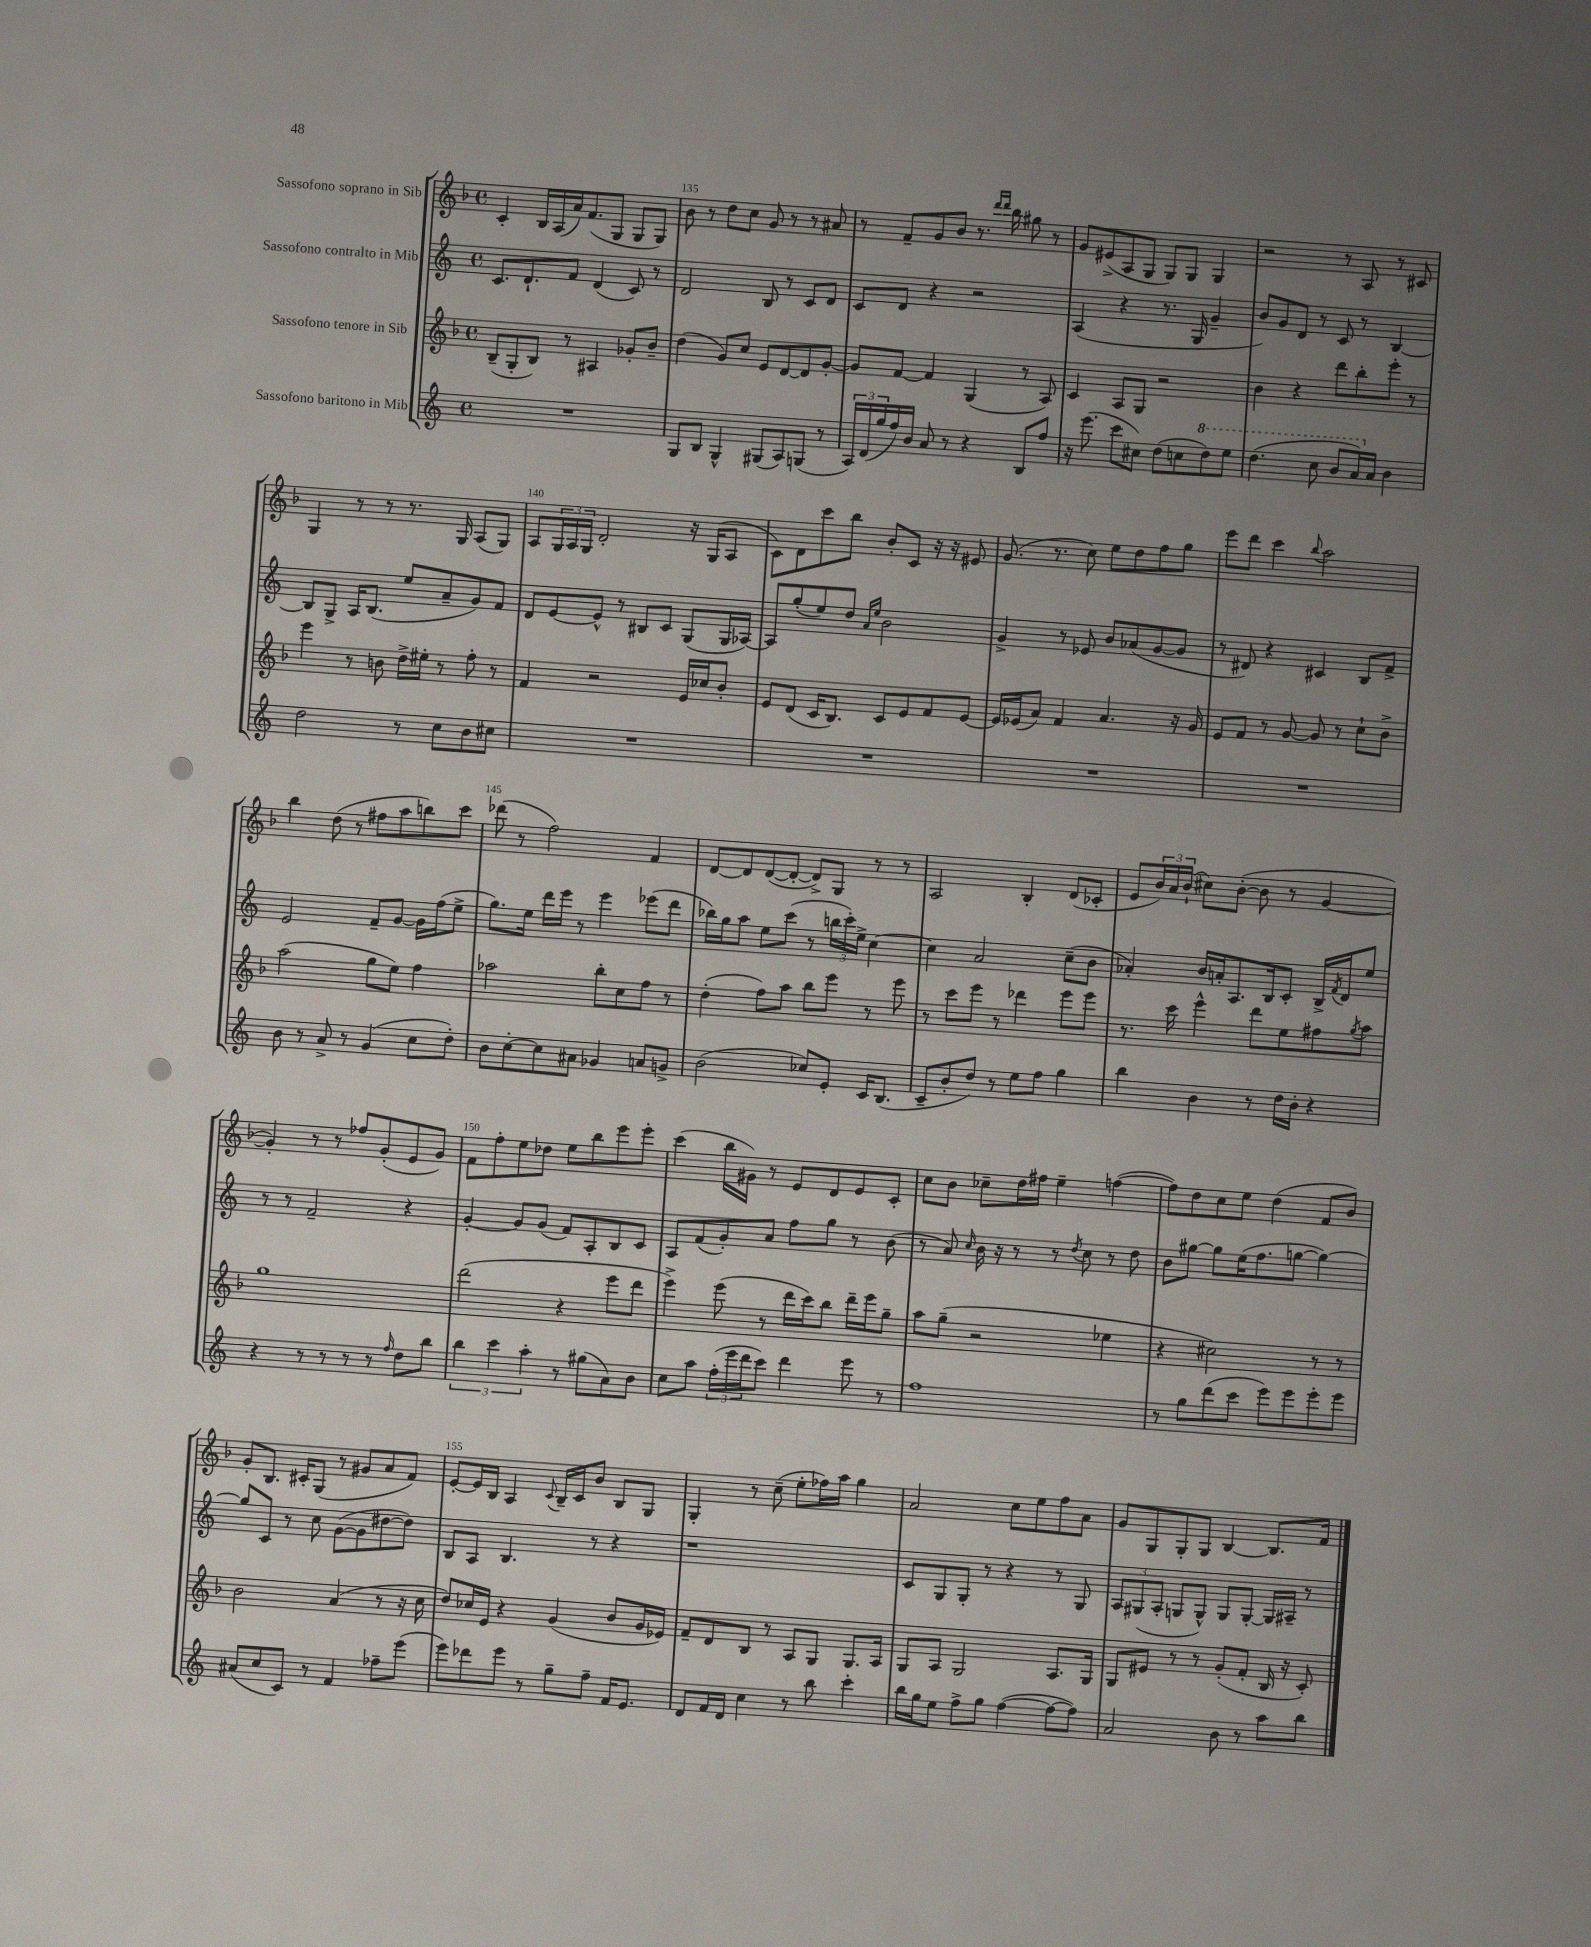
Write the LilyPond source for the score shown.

<<
\new StaffGroup <<
\new Staff = "s0" \with { instrumentName = "Sassofono soprano in Sib" } {
    \clef treble \key f \major \defaultTimeSignature \time 4/4
    c'4-. bes16 a16( a'16) f'8.( g8 g8 g8) |
    bes'8 r8 d''8 c''8 g'8 r8 r8 ais'8 |
    r8 f'8-- g'8 bes'8 r8. \grace { d'''16 d'''16 } bes''16 gis''8 r8 |
    g'8 eis'8->( a8 g8 g8) g8 g4 |
    r2 r8 a8 r8 cis'8 |
    g4 r8 r8 r8. g16 a8( g8) |
    a8 \tuplet 3/2 { g16 a16 g16 } d'2-. r16 g16( a8 |
    c'8) d'8 c'''8 bes''8 bes'8-. c'8 r16 r16 eis'8 |
    g'8.( r8. c''8) e''8 d''8 f''8 g''8 |
    e'''8 d'''8 c'''4 \appoggiatura { bes''8 } a''2 |
    bes''4 d''8( r8 fis''8 a''8 b''8) c'''8 |
    des'''8( r8 f''2) f'4 |
    d'8~ d'8 d'8~( d'8~-. d'8->) g8 r8 r8 |
    a2 bes4-. d'8( ces'8-. |
    e'8 \tuplet 3/2 { bes'16) a'16 bes'16-!( } cis''8) bes'8~-.( bes'8 r8 g'4~ |
    g'4-.) r8 r8 fes''8 g'8-.( e'8 g'8) |
    f'8 f''8-. e''8 des''8 e''8 bes''8 e'''8 e'''8-. |
    c'''4( bes''16 gis'16) r8 e'8 d'8 e'8 c'8-. |
    c''8 bes'8 ces''8-- d''16 fis''16 e''4-- f''4~( |
    f''8) d''8 c''8 e''8 d''4( f'8 bes'8) |
    g'8-. bes8. cis'16-. g8( r8 gis'8 a'8 f'8) |
    e'8~-. e'16 bes16 a4 \appoggiatura { c'8 } bes16-- c'16 bes'8 bes8 g8 |
    g4-. r8 c''8--( e''8-. fes''16) a''16 g''4 |
    a'2 c''8 e''8 f''8 a'8 |
    g'8 g8 g8-. g8 bes4~ bes8. f'16 \bar "|." |
}
\new Staff = "s1" \with { instrumentName = "Sassofono contralto in Mib" } {
    \clef treble \key c \major \defaultTimeSignature \time 4/4
    c'8. d'8.-! f'8 d'4( c'8) r8 |
    d'2 b8 r8 c'8 d'8 |
    c'8 d'8 r4 r2 |
    a4( r4 r8. g16 g'4-- |
    b'8) g'8 d'8 r8 c'8 r8 b4~ |
    b8 g8-> a16 b8.( e''8 a'8-- g'8) f'8 |
    d'8 e'8~ e'8-^ r8 bis8 c'8 g8( g16 aes16~) |
    aes8 g''8-.( e''8) d''8 \grace { a'16 e''16 } b'2 |
    g'4-> r8 ees'8 b'8 aes'8( g'8~ g'8 |
    r8 dis'8) r4 cis'4 b8 f'8-> |
    e'2 f'8-- g'8~ g'16 f''16( e''8-> |
    g''8.) e''16 d'''16 e'''16 r8 e'''4 ees'''8( d'''8 |
    bes''16) g''16 a''8 e''8 c'''8( r8 \tuplet 3/2 { b''16 c'''16-.) e''16-> } c''4~ |
    c''4 a'2 c''8--( b'8 |
    aes'4-.) b'16 a'16-. a8. b16 c'8-. b16-> \acciaccatura { f'8 } d'16 e''8 |
    r8 r8 f'2-- r4 |
    g'4~-. g'8 g'8( f'8) a8-. b8 c'8 |
    a8 f'8( g'8-.) a'8 f''8 g''8 r8 b'8( |
    r8 a'8) \grace { c''16 } b'16 r16 r8 r8 \acciaccatura { d''8 } c''8 r8 d''8 |
    b'8 gis''8~ gis''8 e''16( f''8. g''8~ g''4~) |
    g''8 c'8 r8 c''8 g'8~( g'8 dis''8~ dis''8) |
    b8 a8 b4. r8 r4 |
    r1 |
    c'8 g8 g8-. r8 r4 r8 g8 |
    \tuplet 3/2 { a8 gis8( a8-. } g8 g8-^) g8 g8~-. g16 ais16-- r8 \bar "|." |
}
\new Staff = "s2" \with { instrumentName = "Sassofono tenore in Sib" } {
    \clef treble \key f \major \defaultTimeSignature \time 4/4
    bes8--( g8-. bes8) r8 ais4 ges'8-. bes'8-- |
    d''4( g'8) c''8 e'8 d'8~ d'8 g'8~-. |
    g'8 f'8~ f'4 g4( r8 a8) |
    c'4 a8 g8 r2 |
    bes'4 r4 d'''8 bes''8-. e'''8-. r8 |
    e'''4 r8 b'8 d''16-> eis''16-. r8 f''8-. r8 |
    f'4 r2 e'16 ces''16 bes'8-. |
    e'8 d'8( c'16 bes8.) c'8 e'8 f'8 e'8~ |
    e'16 ees'16( a'8) f'4 a'4. r16 g'16 |
    e'8 f'8 r8 g'8~ g'8 r8 c''8-! bes'8-> |
    a''2( g''8 e''8) f''4 |
    aes''2 bes''8-. c''8 f''8 r8 |
    d''4-.( f''8) a''8 bes''8 e'''8 r8 e'''8 |
    r8 c'''8 e'''8 r8 des'''4 e'''8 e'''8 |
    r8. c'''16 e'''4-^ d'''8 e''8 fis''8 \acciaccatura { g''8 } a''8 |
    g''1 |
    d'''2( r4 e'''8 d'''8 |
    e'''4->) e'''8( r8 d'''16 c'''16) bes''8 d'''16-- e'''16 g''8-- |
    a''8 g''8--( r2 ees''4 |
    r4 cis''2) r8 r8 |
    bes'2 a'4( r8 r16 c''16 |
    d''8) ces''16 e'16 r4 g'4( bes'8 g'16 ees'16) |
    f'8-- d'8 bes8 r8 a8 g8 g8. a16 |
    g8 a8 g2 a8. g16 |
    g8 eis'8 r8 r8 g'8-.( f'8-. bes16 r16 c'8-.) \bar "|." |
}
\new Staff = "s3" \with { instrumentName = "Sassofono baritono in Mib" } {
    \clef treble \key c \major \defaultTimeSignature \time 4/4
    R1 |
    g8 b8 g4-^ gis8( a8) g8( r8 |
    \tuplet 3/2 { a16) d'16( g''16 } f''16) b'16 a'8 r8 r4 b8 f''8 |
    r16 e'''8.( c'''8 cis''8) d''8( c''8 \ottava #1 d'''8) e'''8 |
    d'''4.( c'''8 b''8 a''16) \ottava #0 a'16 b'4 |
    d''2 r8 c''8 b'8 cis''8 |
    R1 |
    R1 |
    R1 |
    R1 |
    b'8 r8 a'8-> r8 g'4( c''8 d''8-.) |
    b'8 c''8~-. c''8 ais'8 ges'4 a'8 g'8-> |
    b'2( ces''8) e'8-. c'16 b8.( |
    c'8-- b'8-. d''8) r8 e''8 f''8 g''4 |
    b''4 b'4 r8 d''16 b'16-. r4 |
    r4 r8 r8 r8 r8 \grace { f''16 } d''8 b''8 |
    \tuplet 3/2 { b''4 c'''4 a''4-. } r8 gis''8( a'8) b'8 |
    c''8 a''8 \tuplet 3/2 { f''16-.( e'''16 d'''16 } c'''8) d'''4 e'''8 r8 |
    f''1 |
    r8 g''8 d'''8( c'''8 e'''8) e'''8 e'''8-. e'''8 |
    ais'8( c''8 c'8) r8 f'4 fes''8-- e'''8( |
    e'''8) des'''8 e'''8 r8 g''8-- f''8-- f'16 e'8. |
    d'8 f'16 d'16 c''4 r8 b''8 c'''4-. |
    b''16 g''16 e''8 f''8-> g''8 f''4~( f''8~ f''8) |
    a'2 b'8 r8 a''8 b''8 \bar "|." |
}
>>
>>
\layout { \context { \Score currentBarNumber = #134 \override BarNumber.break-visibility = ##(#f #t #t) barNumberVisibility = #(every-nth-bar-number-visible 5) } }
